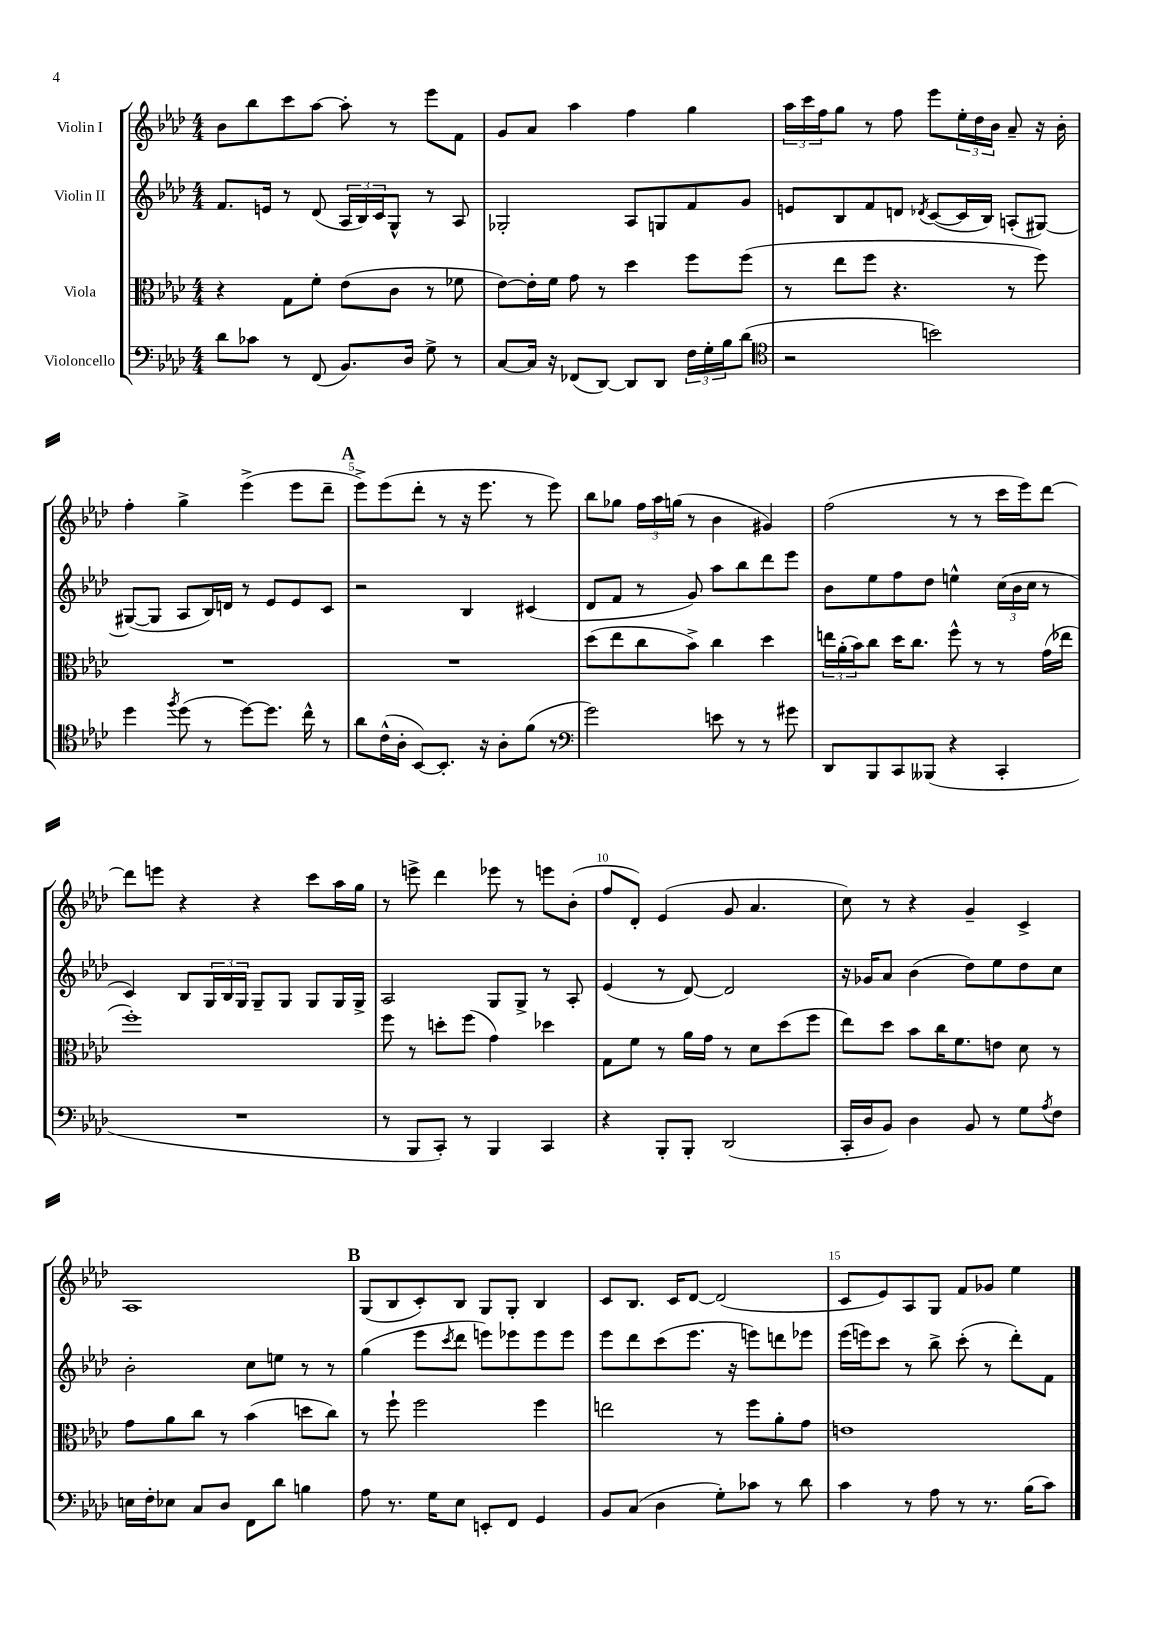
<<
\new StaffGroup <<
\new Staff = "s0" \with { instrumentName = "Violin I" } {
    \clef treble \key aes \major \numericTimeSignature \time 4/4
    bes'8 bes''8 c'''8 aes''8~ aes''8-. r8 ees'''8 f'8 |
    g'8 aes'8 aes''4 f''4 g''4 |
    \tuplet 3/2 { aes''16 c'''16 f''16 } g''8 r8 f''8 ees'''8 \tuplet 3/2 { ees''16-. des''16 bes'16 } aes'8-- r16 bes'16-. |
    f''4-. g''4-> ees'''4->( ees'''8 des'''8-- |
    \mark \markup { \bold "A" } ees'''8->) ees'''8( des'''8-. r8 r16 ees'''8. r8 ees'''8) |
    bes''8 ges''8 \tuplet 3/2 { f''16 aes''16 g''16( } r8 bes'4 gis'4) |
    f''2( r8 r8 c'''16 ees'''16) des'''8~ |
    des'''8 e'''8 r4 r4 c'''8 aes''16 g''16 |
    r8 e'''8-> des'''4 ees'''8 r8 e'''8 bes'8-.( |
    f''8 des'8-.) ees'4( g'8 aes'4. |
    c''8) r8 r4 g'4-- c'4-> |
    aes1 |
    \mark \markup { \bold "B" } g8( bes8 c'8-.) bes8 g8 g8-. bes4 |
    c'8 bes8. c'16 des'8~ des'2( |
    c'8 ees'8) aes8 g8 f'8 ges'8 ees''4 \bar "|." |
}
\new Staff = "s1" \with { instrumentName = "Violin II" } {
    \clef treble \key aes \major \numericTimeSignature \time 4/4
    f'8. e'16 r8 des'8( \tuplet 3/2 { aes16 bes16) c'16 } g8-^ r8 aes8 |
    ges2-. aes8 g8 f'8 g'8 |
    e'8 bes8 f'8 d'8 \acciaccatura { des'8 } c'8~( c'16 bes16) a8-.( gis8~) |
    gis8~( gis8 aes8 bes16) d'16 r8 ees'8 ees'8 c'8 |
    \mark \markup { \bold "A" } r2 bes4 cis'4( |
    des'8 f'8 r8 g'8) aes''8 bes''8 des'''8 ees'''8 |
    bes'8 ees''8 f''8 des''8 e''4-^ \tuplet 3/2 { c''16( bes'16 c''16 } r8 |
    c'4) bes8 \tuplet 3/2 { g16 bes16 g16 } g8-- g8 g8 g16 g16-> |
    aes2 g8 g8-> r8 aes8-. |
    ees'4( r8 des'8~) des'2 |
    r16 ges'16 aes'8 bes'4( des''8) ees''8 des''8 c''8 |
    bes'2-. c''8 e''8 r8 r8 |
    \mark \markup { \bold "B" } g''4( ees'''8 \acciaccatura { c'''8 } des'''8 e'''8) ees'''8 ees'''8 ees'''8 |
    ees'''8 des'''8 c'''8( ees'''8. r16 e'''8) d'''8 ees'''8 |
    ees'''16( e'''16) c'''8 r8 bes''8-> c'''8-.( r8 des'''8-.) f'8 \bar "|." |
}
\new Staff = "s2" \with { instrumentName = "Viola" } {
    \clef alto \key aes \major \numericTimeSignature \time 4/4
    r4 g8 f'8-. ees'8( c'8 r8 fes'8 |
    ees'8~) ees'16-. f'16 g'8 r8 des''4 f''8 f''8( |
    r8 ees''8 f''8 r4. r8 f''8) |
    R1 |
    \mark \markup { \bold "A" } R1 |
    des''8( ees''8 c''8 bes'8->) c''4 des''4 |
    \tuplet 3/2 { e''16 aes'16-.( bes'16) } c''8 des''16 c''8. f''8-^ r8 r8 g'16( ees''16 |
    f''1-.) |
    f''8 r8 d''8-. f''8( g'4) des''4 |
    g8 f'8 r8 aes'16 g'16 r8 des'8 des''8( f''8 |
    ees''8) des''8 bes'8 c''16 f'8. e'8 des'8 r8 |
    g'8 aes'8 c''8 r8 bes'4( d''8 c''8) |
    \mark \markup { \bold "B" } r8 f''8-! f''2 f''4 |
    e''2 r8 f''8 aes'8-. g'8 |
    e'1 \bar "|." |
}
\new Staff = "s3" \with { instrumentName = "Violoncello" } {
    \clef bass \key aes \major \numericTimeSignature \time 4/4
    des'8 ces'8 r8 f,8( bes,8.) des16 g8-> r8 |
    c8~ c16 r16 fes,8( des,8~) des,8 des,8 \tuplet 3/2 { f16 g16-. bes16 } des'8( |
    \clef tenor r2 b'2) |
    des''4 \acciaccatura { f''8 } des''8( r8 des''8~) des''8. c''16-^ r8 |
    \mark \markup { \bold "A" } aes'8 c'16-^( aes16-. bes,8~) bes,8.-. r16 aes8-. f'8( r8 |
    \clef bass g'2) e'8 r8 r8 gis'8 |
    des,8 bes,,8 c,8 beses,,8( r4 c,4-. |
    R1 |
    r8 bes,,8 c,8-.) r8 bes,,4 c,4 |
    r4 bes,,8-. bes,,8-. des,2( |
    c,16-. des16 bes,8) des4 bes,8 r8 g8 \acciaccatura { aes8 } f8 |
    e16 f16-. ees8 c8 des8 f,8 des'8 b4 |
    \mark \markup { \bold "B" } aes8 r8. g16 ees8 e,8-. f,8 g,4 |
    bes,8 c8( des4 g8-.) ces'8 r8 des'8 |
    c'4 r8 aes8 r8 r8. bes16( c'8) \bar "|." |
}
>>
>>
\layout { \context { \Score \override BarNumber.break-visibility = ##(#f #t #t) barNumberVisibility = #(every-nth-bar-number-visible 5) } }
